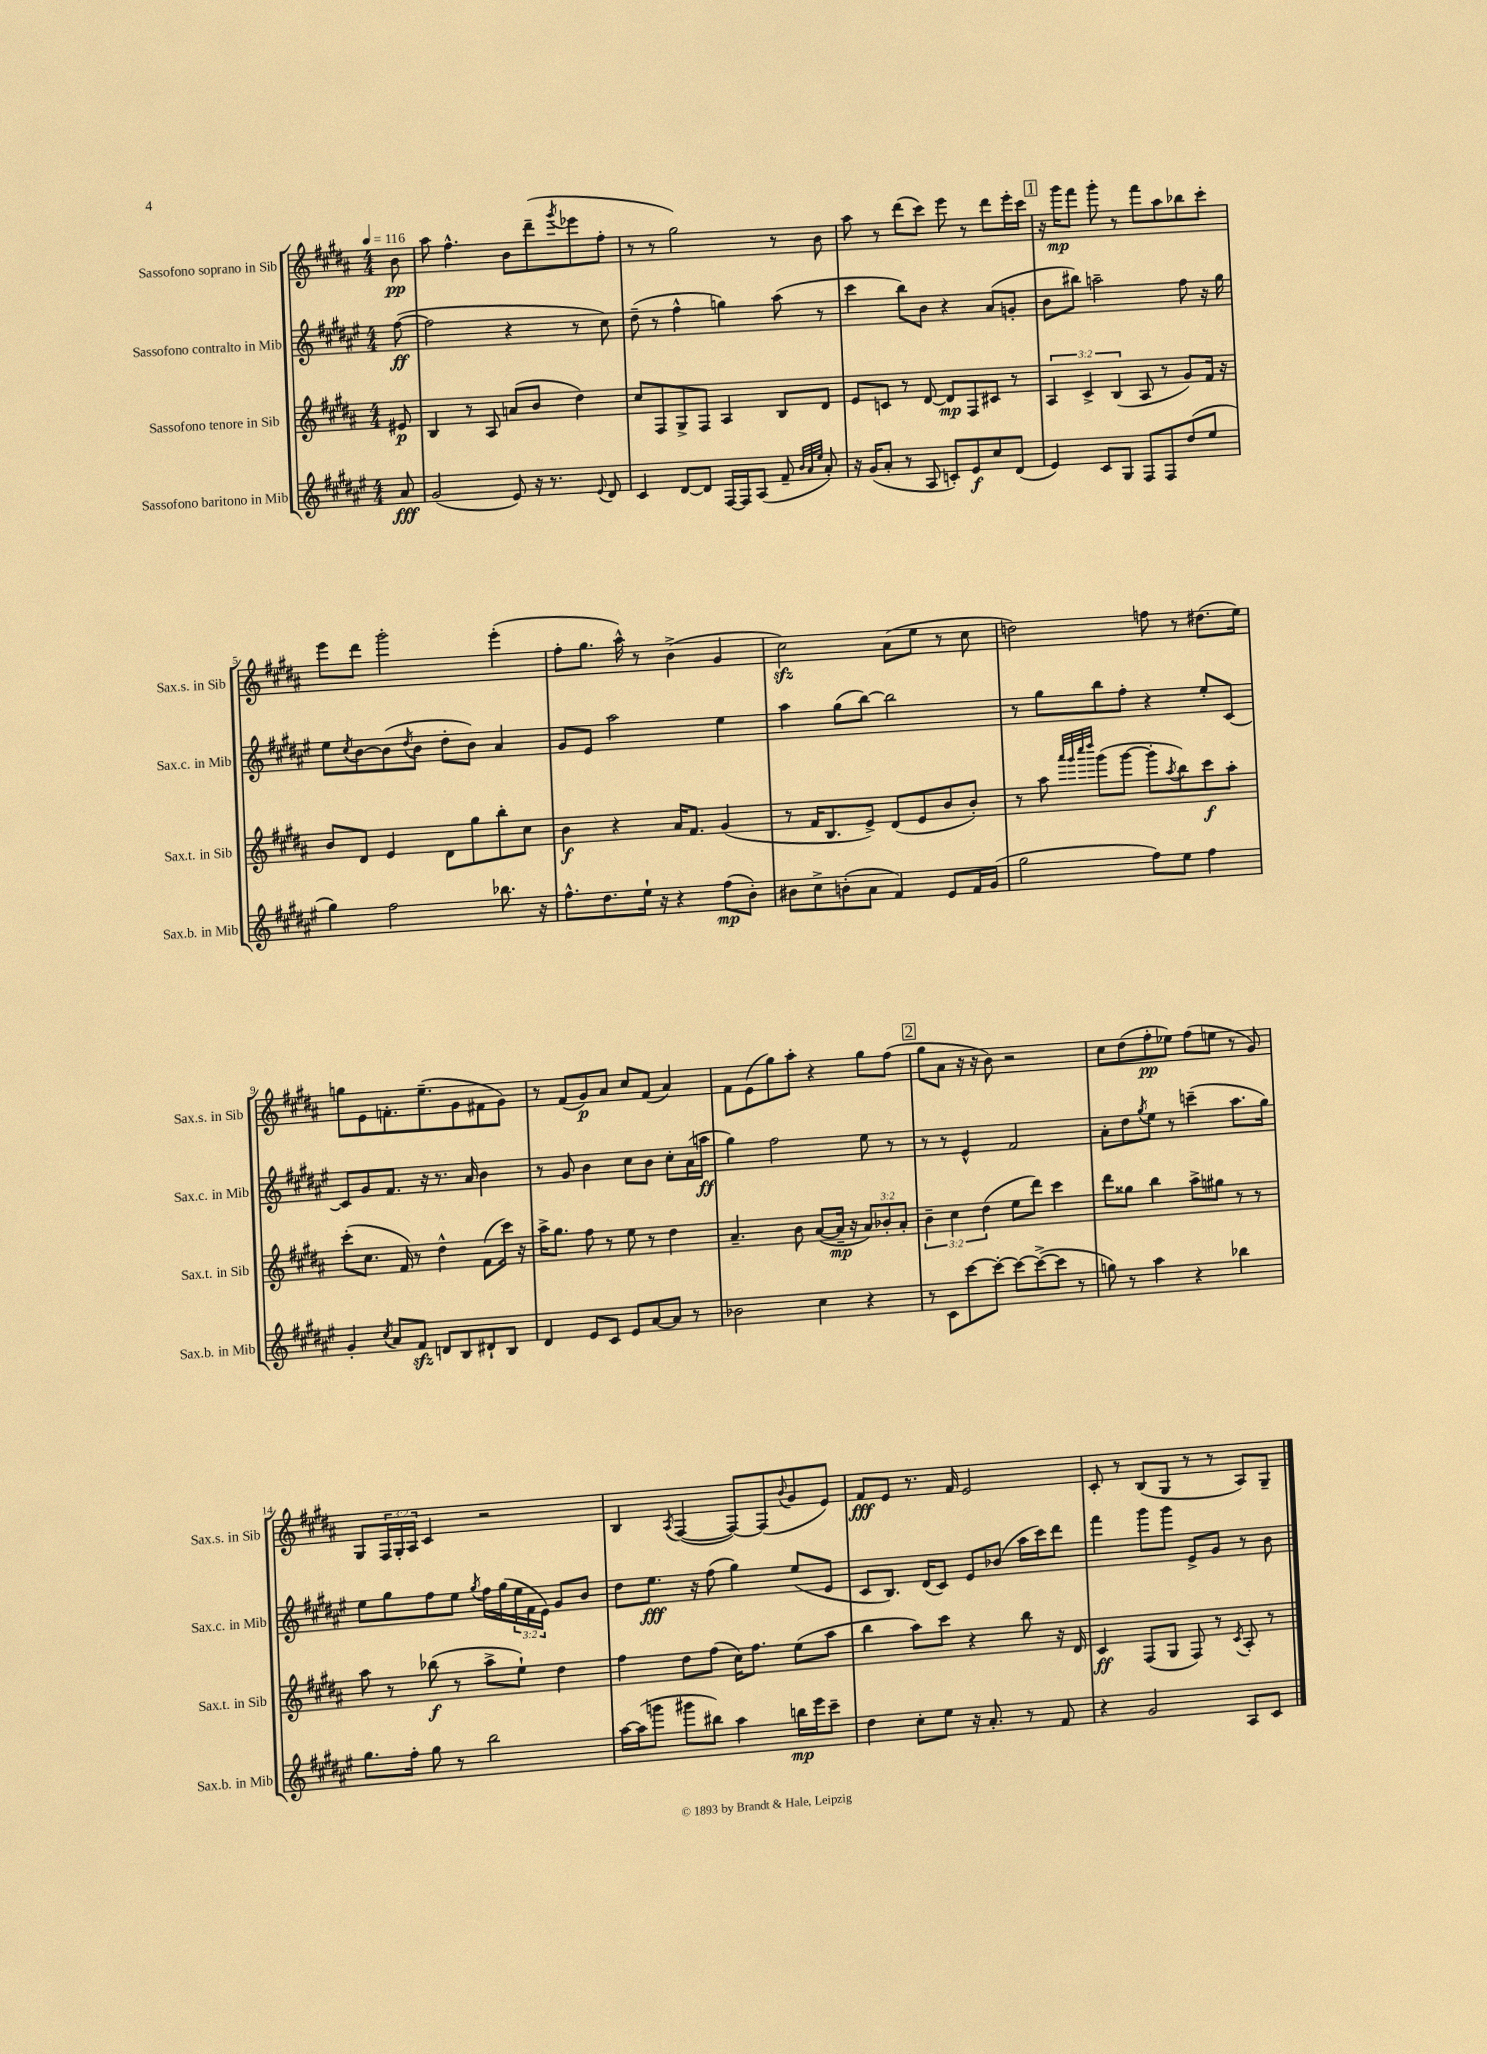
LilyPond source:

<<
\new StaffGroup <<
\new Staff = "s0" \with { instrumentName = "Sassofono soprano in Sib" shortInstrumentName = "Sax.s. in Sib" } {
    \clef treble \key b \major \numericTimeSignature \time 4/4 \override Staff.TupletNumber.text = #tuplet-number::calc-fraction-text \partial 8 \tempo 4 = 116
    b'8\pp |
    ais''8 fis''4.-^ b'8 dis'''8--( \acciaccatura { gis'''8 } ees'''8 fis''8-. |
    r8 r8 gis''2) r8 b'8 |
    ais''8 r8 dis'''8( cis'''8) e'''8 r8 dis'''8 e'''16-. cis'''16 |
    \mark \markup { \box "1" } r16 gis'''16\mp fis'''8 gis'''8-. r8 fis'''8 ais''8 bes''8 cis'''8-. |
    e'''8 dis'''8 gis'''2-. e'''4-.( |
    fis''8-. gis''8. ais''16-^) r8 b'4->( gis'4 |
    cis''2\sfz) ais'8( e''8 r8 cis''8 |
    d''2) f''8 r8 dis''8.( e''16) |
    g''8 e'8 f'8.-. e''8.--( gis'8 fis'8 gis'8) |
    r8 fis'8( gis'8\p) ais'8 cis''8 fis'8( ais'4) |
    fis'8 e'8( gis''8) ais''8-. r4 gis''8 fis''8( |
    \mark \markup { \box "2" } gis''8 ais'8 r16 r16 b'8) r2 |
    cis''8 dis''8( fis''8-.\pp ees''8) fis''8( e''8 r8 gis'8) |
    gis8 \tuplet 3/2 { fis16 gis16-. ais16 } cis'4 r2 |
    b4 \acciaccatura { ais8 } fis4~( fis8~) fis8( \appoggiatura { b'8 } gis'8 e'8) |
    fis'8\fff e'8 r8. fis'16 e'2 |
    cis'8-. r8 b8( gis8 r8 r8 ais8) gis8-- \bar "|." |
}
\new Staff = "s1" \with { instrumentName = "Sassofono contralto in Mib" shortInstrumentName = "Sax.c. in Mib" } {
    \clef treble \key fis \major \numericTimeSignature \time 4/4 \override Staff.TupletNumber.text = #tuplet-number::calc-fraction-text \partial 8
    fis''8~\ff( |
    fis''2 r4 r8 cis''8) |
    dis''8--( r8 fis''4-^ g''4) ais''8( r8 |
    cis'''4 b''8) b'8 r4 ais'8( g'8-. |
    \mark \markup { \box "1" } b'8 bis''8) a''2-- fis''8 r16 gis''16 |
    eis''8 \acciaccatura { cis''8 } b'8~ b'8( \acciaccatura { dis''8 } b'8 dis''8-. b'8) ais'4 |
    gis'8 eis'8 ais''2 eis''4 |
    ais''4 gis''8( b''8~) b''2 |
    r8 gis''8 b''8 fis''8-. r4 eis''8-. cis'8~ |
    cis'8 gis'8 fis'8. r16 r8. ais'16 b'4 |
    r8 gis'8 b'4 cis''8 b'8 cis''8-. ais'16( a''16\ff |
    gis''4) fis''2 eis''8 r8 |
    \mark \markup { \box "2" } r8 r8 eis'4-^ fis'2 |
    ais'8-. dis''8 \acciaccatura { gis''8 } eis''8 r8 c'''4--( ais''8. gis''16) |
    eis''8 gis''8 fis''8 eis''8 \acciaccatura { gis''8 } fis''16 gis''16( \tuplet 3/2 { eis''16 fis'16 eis'16) } gis'8 b'8 |
    dis''8 eis''8.\fff r16 fis''8( gis''4) eis''8( eis'8 |
    cis'8 b8.) dis'16( cis'8) eis'8 bes'8( ais''16 cis'''16) dis'''8 |
    fis'''4 gis'''8 gis'''8 eis'8-> gis'8 r8 b'8 \bar "|." |
}
\new Staff = "s2" \with { instrumentName = "Sassofono tenore in Sib" shortInstrumentName = "Sax.t. in Sib" } {
    \clef treble \key b \major \numericTimeSignature \time 4/4 \override Staff.TupletNumber.text = #tuplet-number::calc-fraction-text \partial 8
    eis'8\p |
    b4 r8 ais8 a'8( b'8 dis''4) |
    cis''8 fis8 gis8-> fis8 ais4 b8 dis'8 |
    e'8 c'8 r8 dis'8~ dis'8\mp fis8 cis'8 r8 |
    \mark \markup { \box "1" } \tuplet 3/2 { ais4 cis'4-> b4( } ais8 r8 gis'8) fis'16 r16 |
    b'8 dis'8 e'4 dis'8 gis''8 b''8-. cis''8 |
    b'4\f r4 ais'16 fis'8. gis'4( |
    r8 fis'16 b8. e'8->) dis'8( e'8 b'8 b'8-.) |
    r8 ais''8 \grace { ais'''32 gis'''32 cis''''32 dis''''32 } gis'''8( gis'''8~ gis'''8-. \acciaccatura { ais''8 } b''8) cis'''8\f ais''8-. |
    cis'''8-.( cis''8. fis'16) r8 dis''4-^ fis'8( cis'''16) r16 |
    ais''16-> gis''8. fis''8 r8 e''8 r8 dis''4 |
    ais'4.-- b'8 ais'8~( ais'16--\mp r16 \tuplet 3/2 { ais'8) bes'8-. ais'8-. } |
    \mark \markup { \box "2" } \tuplet 3/2 { b'4-- cis''4 dis''4( } e''8 dis'''8) cis'''4 |
    dis'''8 gisis''8 b''4 ais''8-> gis''8 r8 r8 |
    ais''8 r8 bes''8\f( r8 ais''8-> e''8-!) dis''4 |
    fis''4 dis''8 fis''8( cis''16) fis''8. e''8( ais''8 |
    b''4 ais''8) cis'''8 r4 b''8 r16 dis'16 |
    cis'4\ff fis8( gis8 fis8) r8 \acciaccatura { cis'8 } ais8-. r8 \bar "|." |
}
\new Staff = "s3" \with { instrumentName = "Sassofono baritono in Mib" shortInstrumentName = "Sax.b. in Mib" } {
    \clef treble \key fis \major \numericTimeSignature \time 4/4 \partial 8
    ais'8\fff |
    gis'2( eis'8) r16 r8. \appoggiatura { eis'8 } dis'8 |
    cis'4 dis'8~ dis'8 fis16~ fis16 ais8( fis'8-- \grace { b'32 ais'32 eis''32 } ais'8-.) |
    r16 gis'16( ais'8-. r8 ais8 c'8-.) eis'8\f cis''8 dis'8( |
    \mark \markup { \box "1" } eis'4) cis'8 gis8 fis8 fis8 dis''8( eis''8 |
    gis''4) fis''2 bes''8. r16 |
    fis''8.-^ dis''8. eis''16-! r16 r4 fis''8\mp( b'8-.) |
    bis'8 cis''8-> b'8-.( ais'8 fis'4) eis'8 fis'16 gis'16( |
    gis''2 fis''8) eis''8 fis''4 |
    gis'4-. \acciaccatura { cis''8 } ais'8 fis'8\sfz d'8 b8 dis'8-! b8 |
    dis'4 eis'8 cis'8 eis'8 ais'8~ ais'8 r8 |
    bes'2 cis''4 r4 |
    \mark \markup { \box "2" } r8 cis'8 cis'''8~ cis'''8~-. cis'''8~ cis'''8~->( cis'''8 r8 |
    g''8) r8 ais''4 r4 bes''4 |
    gis''8. fis''16-. gis''8 r8 b''2 |
    ais''16~ ais''16( g'''8 gis'''8 bis''8) ais''4 b''16\mp eis'''16 cis'''8-- |
    dis''4 cis''8-. eis''8 r16 ais'8.-. r8 fis'8 |
    r4 gis'2 ais8 cis'8 \bar "|." |
}
>>
>>
